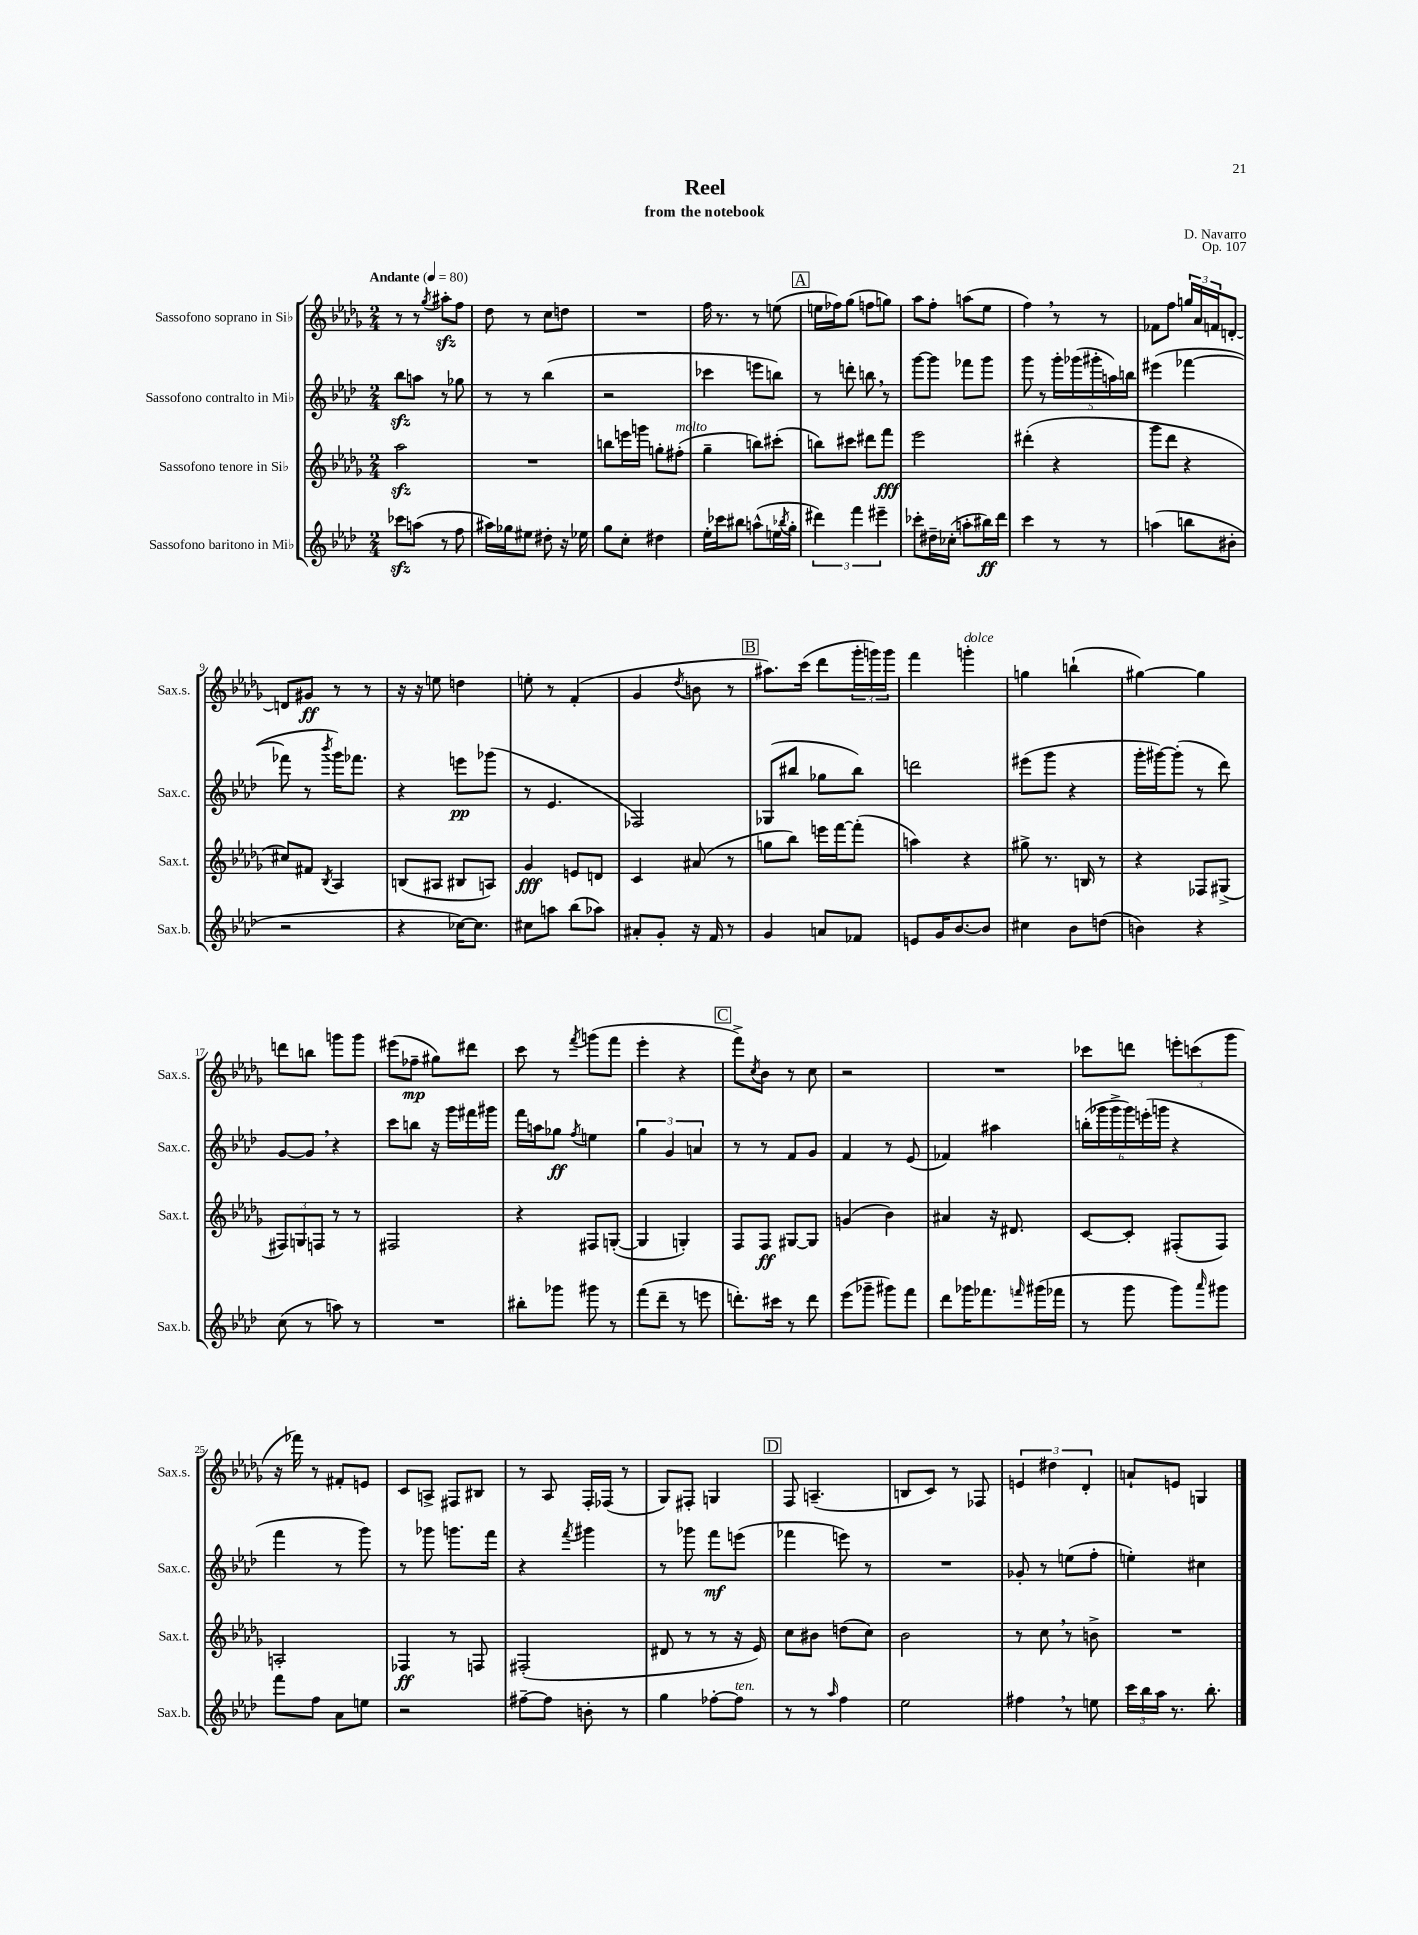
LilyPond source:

\header { title = "Reel" composer = "D. Navarro" subtitle = "from the notebook" opus = "Op. 107" }
<<
\new StaffGroup <<
\new Staff = "s0" \with { instrumentName = "Sassofono soprano in Sib" shortInstrumentName = "Sax.s." } {
    \clef treble \key des \major \numericTimeSignature \time 2/4 \tempo "Andante" 4 = 80
    r8 r8 \acciaccatura { ges''8 } ais''8-.\sfz f''8 |
    des''8 r8 c''8 d''8 |
    R2 |
    f''16 r8. r8 e''8( |
    \mark \markup { \box "A" } e''16 fes''16) ges''8( f''8 g''8) |
    aes''8 f''8-. a''8( ees''8 |
    f''4) \breathe r8 r8 |
    fes'8 f''8 \tuplet 3/2 { g''16 aes'16 f'16 } d'8~-. |
    d'8 gis'8\ff r8 r8 |
    r16 r16 e''8 d''4 |
    e''8-. r8 f'4-.( |
    ges'4 \acciaccatura { des''8 } b'8 r8 |
    \mark \markup { \box "B" } ais''8.) c'''16( des'''8 \tuplet 3/2 { ges'''16-. g'''16) g'''16 } |
    f'''4 g'''4-.^\markup { \italic "dolce" } |
    g''4 b''4-!( |
    gis''4~) gis''4 |
    d'''8 b''8 g'''8 g'''8 |
    eis'''8( fes''8--\mp gis''8) dis'''8 |
    c'''8 r8 \acciaccatura { f'''8 } g'''8( f'''8 |
    ees'''4-. r4 |
    \mark \markup { \box "C" } f'''8->) \acciaccatura { c''8 } bes'8 r8 c''8 |
    r2 |
    R2 |
    ces'''8 d'''8 \tuplet 3/2 { e'''8-. c'''8( ges'''8 } |
    r16 fes'''16) r8 fis'8-. e'8 |
    c'8 a8-> fis8 bis8 |
    r8 aes8 f16-. fes16( r8 |
    ges8) fis8-. g4 |
    \mark \markup { \box "D" } f8 a4.--( |
    b8 c'8) r8 fes8 |
    \tuplet 3/2 { e'4 dis''4 des'4-. } |
    a'8-! e'8 g4 \bar "|." |
}
\new Staff = "s1" \with { instrumentName = "Sassofono contralto in Mib" shortInstrumentName = "Sax.c." } {
    \clef treble \key aes \major \numericTimeSignature \time 2/4
    bes''8\sfz a''8 r8 ges''8 |
    r8 r8 bes''4( |
    r2 |
    ces'''4 e'''8 b''8) |
    \mark \markup { \box "A" } r8 d'''8-. b''8 \breathe r8 |
    g'''8~ g'''8 fes'''8 g'''8 |
    g'''8 r8 \tuplet 5/4 { g'''16-. ges'''16( gis'''16-. a''16) b''16 } |
    eis'''4( fes'''4~ |
    fes'''8 r8 \acciaccatura { bes'''8 } g'''16) fes'''8. |
    r4 e'''8\pp ges'''8( |
    r8 ees'4. |
    fes2) |
    \mark \markup { \box "B" } ges8( bis''8 ges''8 bis''8) |
    d'''2 |
    eis'''8( g'''8 r4 |
    g'''16-. gis'''16~) gis'''8-.( r8 des'''8) |
    g'8~ g'8 \breathe r4 |
    c'''8 b''8 r16 g'''16 fis'''16 gis'''16 |
    f'''16 a''16 ges''8\ff \acciaccatura { f''8 } e''4 |
    \tuplet 3/2 { g''4 g'4 a'4 } |
    \mark \markup { \box "C" } r8 r8 f'8 g'8 |
    f'4 r8 ees'8( |
    fes'4) ais''4 |
    \tuplet 6/4 { b''16-.( ges'''16 ges'''16-> ges'''16) e'''16-.( g'''16 } r4 |
    f'''4 r8 g'''8) |
    r8 ges'''8 g'''8. f'''16 |
    r4 \acciaccatura { f'''8 } gis'''4 |
    r8 ges'''8 f'''8\mf e'''8( |
    \mark \markup { \box "D" } fes'''4 e'''8) r8 |
    R2 |
    ges'8-. r8 e''8( f''8-. |
    e''4-.) cis''4 \bar "|." |
}
\new Staff = "s2" \with { instrumentName = "Sassofono tenore in Sib" shortInstrumentName = "Sax.t." } {
    \clef treble \key des \major \numericTimeSignature \time 2/4
    aes''2\sfz |
    R2 |
    b''8 e'''16 g'''16 g''8-. fis''8-.^\markup { \italic "molto" }( |
    ges''4-- b''8) cis'''8-.( |
    \mark \markup { \box "A" } b''8) cis'''8 dis'''8 f'''8\fff |
    ees'''2 |
    dis'''4-.( r4 |
    ges'''8 des'''8 r4 |
    cis''8) fis'8 \acciaccatura { bes8 } aes4 |
    b8( ais8 bis8 a8) |
    ges'4\fff e'8 d'8 |
    c'4 ais'8( r8 |
    \mark \markup { \box "B" } g''8 bes''8) e'''16 f'''16~ f'''8-.( |
    a''4) r4 |
    gis''8-> r8. b16 r8 |
    r4 fes8 gis8->( |
    \tuplet 3/2 { fis8) g8 f8 } r8 r8 |
    fis2 |
    r4 fis8 g8~-.( |
    g4 g4-.) |
    \mark \markup { \box "C" } f8 f8\ff gis8~ gis8 |
    g'4( bes'4) |
    ais'4 r16 dis'8. |
    c'8~ c'8-. fis8-.( fis8) |
    a2-. |
    fes4\ff r8 f8 |
    fis2-.( |
    dis'8 r8 r8 r16 ees'16) |
    \mark \markup { \box "D" } c''8 bis'8 d''8( c''8) |
    bes'2 |
    r8 c''8 \breathe r8 b'8-> |
    R2 \bar "|." |
}
\new Staff = "s3" \with { instrumentName = "Sassofono baritono in Mib" shortInstrumentName = "Sax.b." } {
    \clef treble \key aes \major \numericTimeSignature \time 2/4
    ces'''8\sfz a''8( r8 f''8 |
    ais''16) ges''16 eis''8 dis''8-. r16 ees''16 |
    g''8 c''8-. dis''4 |
    ees''16-. ces'''16 bis''8 a''8-^( e''16 \acciaccatura { bes''8 } g''16-. |
    \mark \markup { \box "A" } \tuplet 3/2 { dis'''4) f'''4 eis'''4-- } |
    ces'''8-. dis''16-- ces''16-.( a''8-. bis''16\ff) des'''16 |
    c'''4 r8 r8 |
    a''4( b''8 bis'8-. |
    r2 |
    r4 ces''16~) ces''8. |
    cis''8 a''8 bes''8( aes''8) |
    ais'8-. g'8-. r16 f'16 r8 |
    \mark \markup { \box "B" } g'4 a'8 fes'8 |
    e'8 g'16 bes'8.~ bes'8 |
    cis''4 bes'8 d''8( |
    b'4) r4 |
    c''8( r8 a''8) r8 |
    R2 |
    bis''8-. ges'''8 gis'''8 r8 |
    f'''8( des'''8-- r8 e'''8 |
    \mark \markup { \box "C" } d'''8.-.) cis'''16 r8 d'''8 |
    ees'''8( ges'''8-- gis'''8) f'''8 |
    des'''8 ges'''16 fes'''8. \grace { f'''16 } gis'''16( fes'''16 |
    r8 g'''8 g'''8) \grace { aes'''16 } gis'''8 |
    f'''8 f''8 aes'8 e''8 |
    r2 |
    fis''8~-- fis''8 b'8-. r8 |
    g''4 fes''8~-. fes''8^\markup { \italic "ten." } |
    \mark \markup { \box "D" } r8 r8 \grace { aes''16 } f''4 |
    ees''2 |
    fis''4 \breathe r8 e''8 |
    \tuplet 3/2 { c'''16 bes''16 aes''16 } r8. bes''8.-. \bar "|." |
}
>>
>>
